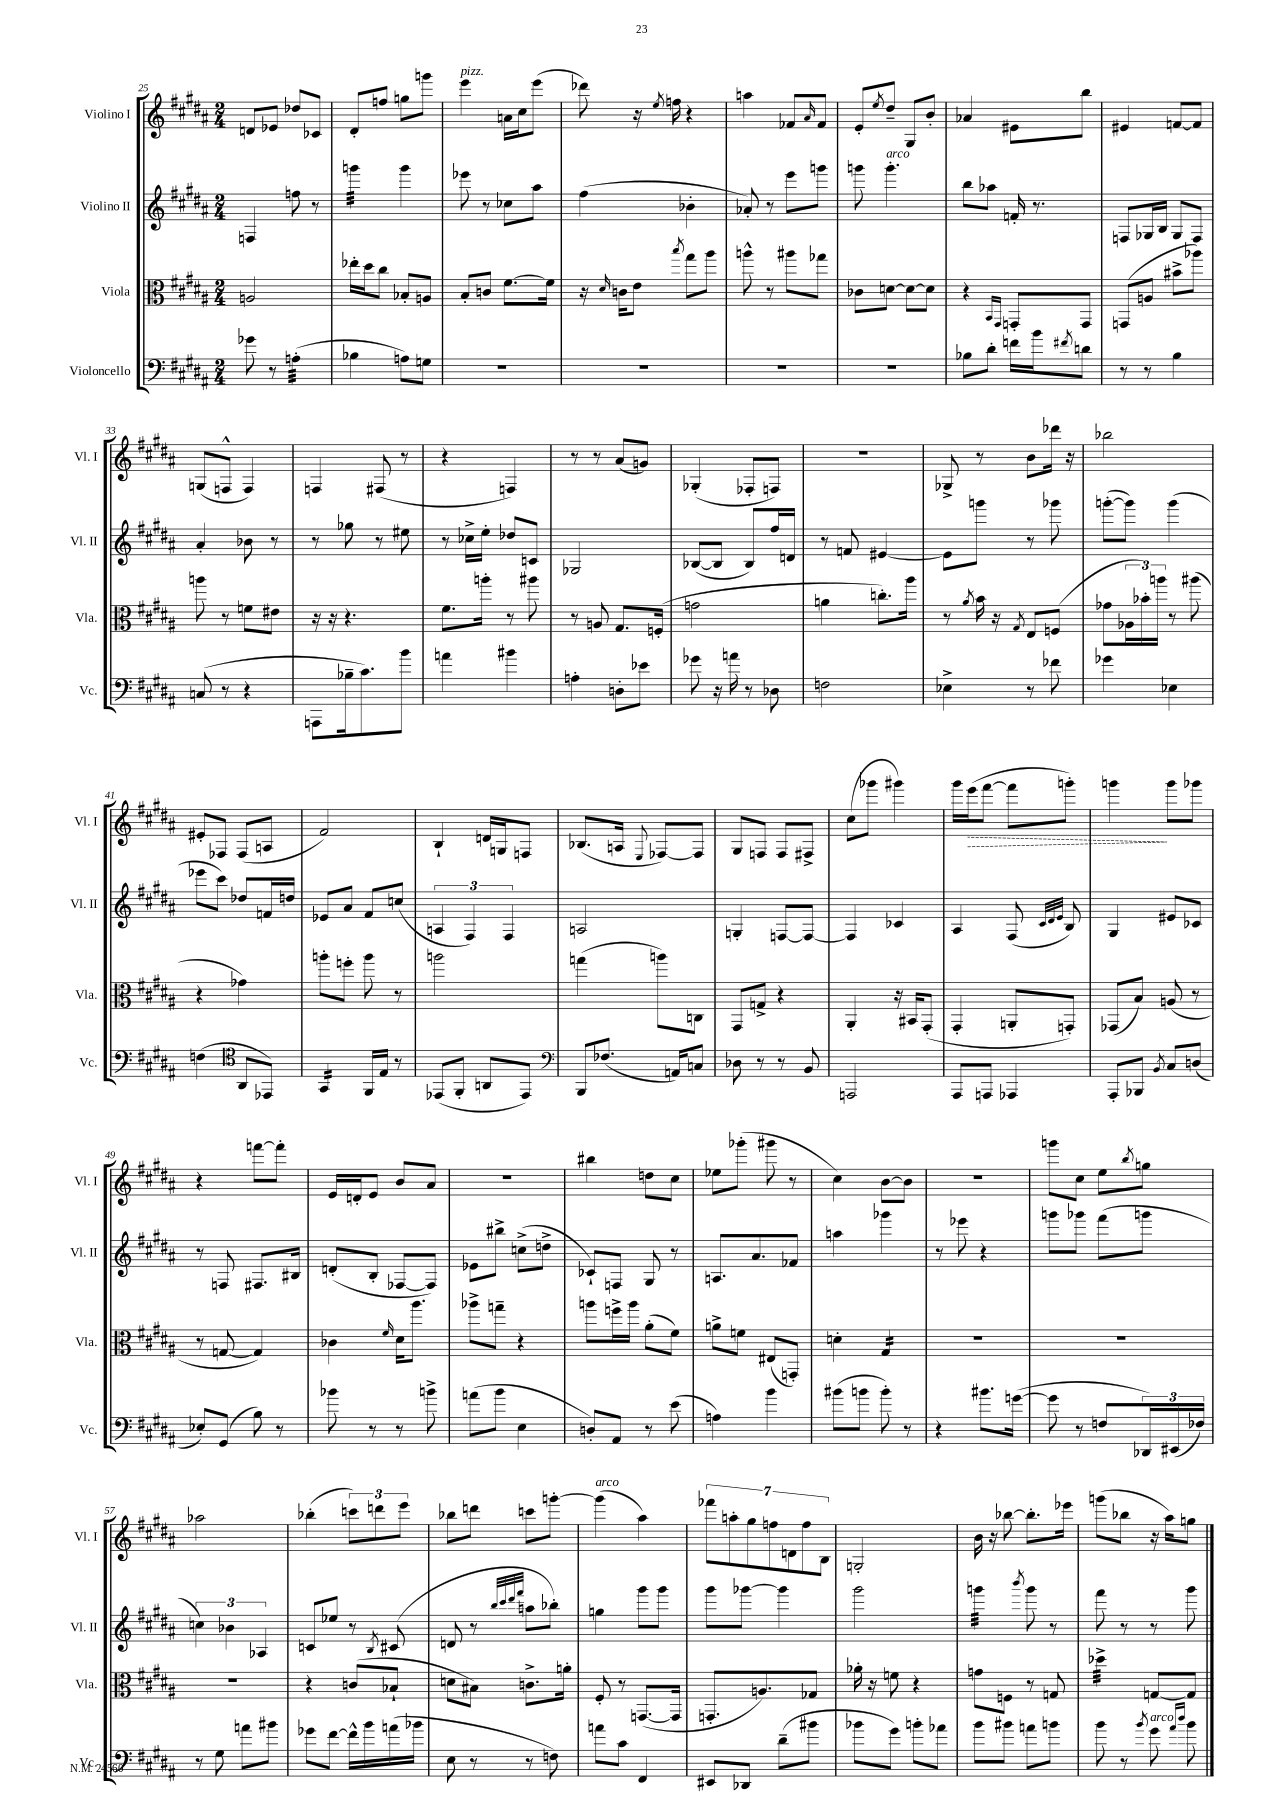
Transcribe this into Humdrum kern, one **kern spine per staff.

**kern	**kern	**kern	**kern
*staff4	*staff3	*staff2	*staff1
*clefF4	*clefC3	*clefG2	*clefG2
*k[f#c#g#d#a#]	*k[f#c#g#d#a#]	*k[f#c#g#d#a#]	*k[f#c#g#d#a#]
*M2/4	*M2/4	*M2/4	*M2/4
8g-	2A	4F	8d
8r	.	.	8e-
(4A'	.	8ff	8dd-
.	.	8r	8c-
=	=	=	=
4B-	16ee-'	4ggg	8d#'
.	16dd#	.	.
.	8cc#	.	8ff
8A)	8B-'	4ggg	8gg
8G	8A	.	8ggg
=	=	=	=
2r	8B'	8eee-	4eee
.	8c	8r	.
.	[8.f#	8cc-	16a
.	.	.	16cc#
.	.	8aa#	(8eee
.	16f#]	.	.
=	=	=	=
2r	16r	(4ff#	8ddd-)
.	16qqd#	.	.
.	16c	.	.
.	8e	.	16r
.	.	.	8qee
.	.	.	16ff
.	8qbb	.	.
.	8gg#	4b-'	4r
.	8aa#	.	.
=	=	=	=
2r	8aa^^	8a-')	4aa
.	8r	8r	.
.	8aa#	8eee	8f-
.	.	.	16qqa#
.	8gg-	8ggg	8f-
=	=	=	=
2r	8c-	8ggg	8e'
.	.	.	8qee
.	[8d	4.ggg'	8dd#~
.	8d_	.	8G#
.	8d]	.	8b'
=	=	=	=
8B-	4r	8bb	4a-
8d#'	.	8aa-	.
.	16qqBB	.	.
.	16qqGG#	.	.
16f	8GG'	16f'	8e#
16b	.	8.r	.
8qf#	.	.	.
8d	8GG	.	8bb
=	=	=	=
8r	(8GG	8F	4e#
8r	8A	16G-	.
.	.	16B	.
4B	8b#^	8G-	[8f
.	8aa-)	8F	8f]
=	=	=	=
(8C	8aa	4a#'	(8G
8r	8r	.	8F^^
4r	8f	8b-	4F)
.	8e#	8r	.
=	=	=	=
8AAA	16r	8r	4F
.	16r	.	.
16B-~	4.r	8gg-	.
8.c#)	.	.	.
.	.	8r	(8F#
8b	.	8ee#	8r
=	=	=	=
4a	8.f#	8r	4r
.	.	16cc-^	.
.	16aa'	16ee'	.
4b#	8r	8dd-	4F)
.	8aa#	8c	.
=	=	=	=
4A'	8r	2G-	8r
.	8A	.	8r
8D'	8.G#	.	(8a#
8e-	.	.	8g)
.	(16F'	.	.
=	=	=	=
8g-	2g	([8B-	(4G-'
16r	.	8B-]	.
16a	.	.	.
8r	.	8B-)	8F-'
8D-	.	16ff#	8F)
.	.	16d	.
=	=	=	=
2F	4a	8r	2r
.	.	8f	.
.	8.cc')	[4e#	.
.	16aa#	.	.
=	=	=	=
4E-^	8r	8e#]	8G-^
.	8qa#	.	.
.	16b	8ggg	8r
.	16r	.	.
.	8qG#	.	.
8r	8E	8r	8b
8f-	(8F	8ggg-	16ddd-
.	.	.	16r
=	=	=	=
4g-	8g-	([8ggg'	2bb-
.	24A-	8ggg])	.
.	24b-')	.	.
.	24aa	.	.
4E-	8r	(4ggg	.
.	(8aa#	.	.
=	=	=	=
(4F	4r	8eee-	8e#'
.	.	8ccc#)	8F-
*clefC4	*	*	*
8AA#	4g-)	8dd-	(8F-
8EE-)	.	16f	8A
.	.	16dd	.
=	=	=	=
4GG#	8aa'	8e-	2f#)
.	8ff'	8a#	.
16FF#	8aa	8f#	.
16E	.	.	.
8r	8r	(8cc	.
=	=	=	=
(8EE-	2aa	6A	4B`
8FF#'	.	.	.
.	.	6F#)	.
8AA	.	.	16d
.	.	.	16G
.	.	6F#	.
8EE-)	.	.	8F
=	=	=	=
*clefF4	*	*	*
8BBB	(4gg	2A	(8.B-
(8.F-	.	.	.
.	.	.	16A
.	.	.	8qqE
.	8aa)	.	[8F-)
16AA)	.	.	.
8C	8C	.	8F-]
=	=	=	=
8D-	8GG#	4G'	8G#
8r	8G^	.	8F
8r	4r	[8F	8F
8BB	.	8F_	8F#^
=	=	=	=
2AAA	4AA#'	4F]	(8cc#
.	.	.	8ggg-
.	16r	4c-	4ggg#)
.	16BB#	.	.
.	(8GG#'	.	.
=	=	=	=
8AAA#	4GG#'	4A#	16ggg#
.	.	.	(16eee
8AAA	.	.	[8fff#
4AAA-	8AA'	(8F#	8fff#]
.	.	32qqc#	.
.	.	32qqd#	.
.	.	32qqe	.
.	8GG')	8B)	8ggg')
=	=	=	=
8AAA#'	(8GG-	4G#	4ggg
8BBB-	8B)	.	.
8qBB	.	.	.
8C#	(8A	8e#	8ggg
(8D	8r	8c-	8ggg-
=	=	=	=
8E-')	8r	8r	4r
(8GG#	[8G	8F	.
8B)	4G])	8.F#	[8fff
8r	.	.	8fff']
.	.	16B#	.
=	=	=	=
8b-	4c-	(8d'	16e
.	.	.	16d'
8r	.	8B'	8e
.	16qqf#	.	.
8r	16d#	[8F-	8b
.	8.aa#	.	.
8b^	.	8F-])	8a#
=	=	=	=
(8a	8aa-^	8e-	2r
8b	8gg~	8bb#^	.
4E	4r	(8cc^	.
.	.	8dd^	.
=	=	=	=
8D')	8aa	8c-`)	4bb#
8AA#	16ff^	8F	.
.	16aa	.	.
8r	(8a#'	8G#	8dd
(8e	8f#)	8r	8cc#
=	=	=	=
4A)	8a^	8.A	8ee-
.	8f	.	(8ggg-'
.	.	8.a#	.
4b	(8E#	.	8ggg#
.	8GG')	8f-	8r
=	=	=	=
(8b#	4d'	4aa	4cc#)
8b	.	.	.
8b')	4G#	4ggg-	[8b
8r	.	.	8b]
=	=	=	=
4r	2r	8r	2r
.	.	8eee-	.
8.b#	.	4r	.
([16g	.	.	.
=	=	=	=
8g]	2r	8ggg	8ggg
8r	.	8ggg-	8cc#
8F	.	(8fff#	8ee
.	.	.	8qbb
24DD-)	.	8ggg	8gg
(24EE#	.	.	.
24F-)	.	.	.
=	=	=	=
8r	2r	6cc)	2aa-
8G#	.	.	.
.	.	6b-	.
8a	.	.	.
.	.	6A-	.
8b#	.	.	.
=	=	=	=
8g-	4r	8c	(4bb-'
[8f#	.	8ee-	.
16f#^^]	(8c	8r	12ccc)
16b	.	.	.
.	.	.	12ddd
.	.	8qB	.
(16a	8B-`	(8c#	.
.	.	.	12eee
16b-	.	.	.
=	=	=	=
8E	8d	8d	8bb-
8r	8B#)	8r	8ddd
.	.	32qqbb	.
.	.	32qqccc#	.
.	.	32qqddd#	.
.	.	32qqfff#	.
8r	8.c^	8aa	8ccc
8F)	.	8bb-')	[8ggg'
.	16a'	.	.
=	=	=	=
8a	8F#'	4gg	(4ggg]
8c#	8r	.	.
4FF#	([8.GG	8ggg#	4aa#)
.	.	8ggg#	.
.	16GG]	.	.
=	=	=	=
8EE#	8.GG'	8ggg#	14fff-
.	.	.	14aa'
8DD-	.	[8ggg-	.
.	.	.	14gg#
.	8.A)	.	.
.	.	.	14ff
(8d#~	.	4ggg-]	.
.	.	.	14d
.	.	.	14ff
8b#	8G-	.	.
.	.	.	14B
=	=	=	=
8b-	16a-'	2ggg#	2G'
.	16r	.	.
8g#)	8f	.	.
8b'	4r	.	.
8a-	.	.	.
=	=	=	=
8b	8g	4ggg	16b
.	.	.	16r
8b#	8F	.	[8bb-
.	.	8qbbb	.
8a	8r	8ggg	8.bb-']
8b	8G	8r	.
.	.	.	16eee-
=	=	=	=
8b	4dd-^	8fff#	(8ggg
8r	.	8r	8bb-
8qb	.	.	.
8g#	[8G	8r	16r
.	.	.	16aa#)
16qqa#	.	.	.
16qqdd#	.	.	.
8b	8G]	8ggg#	8gg
==	==	==	==
*-	*-	*-	*-
